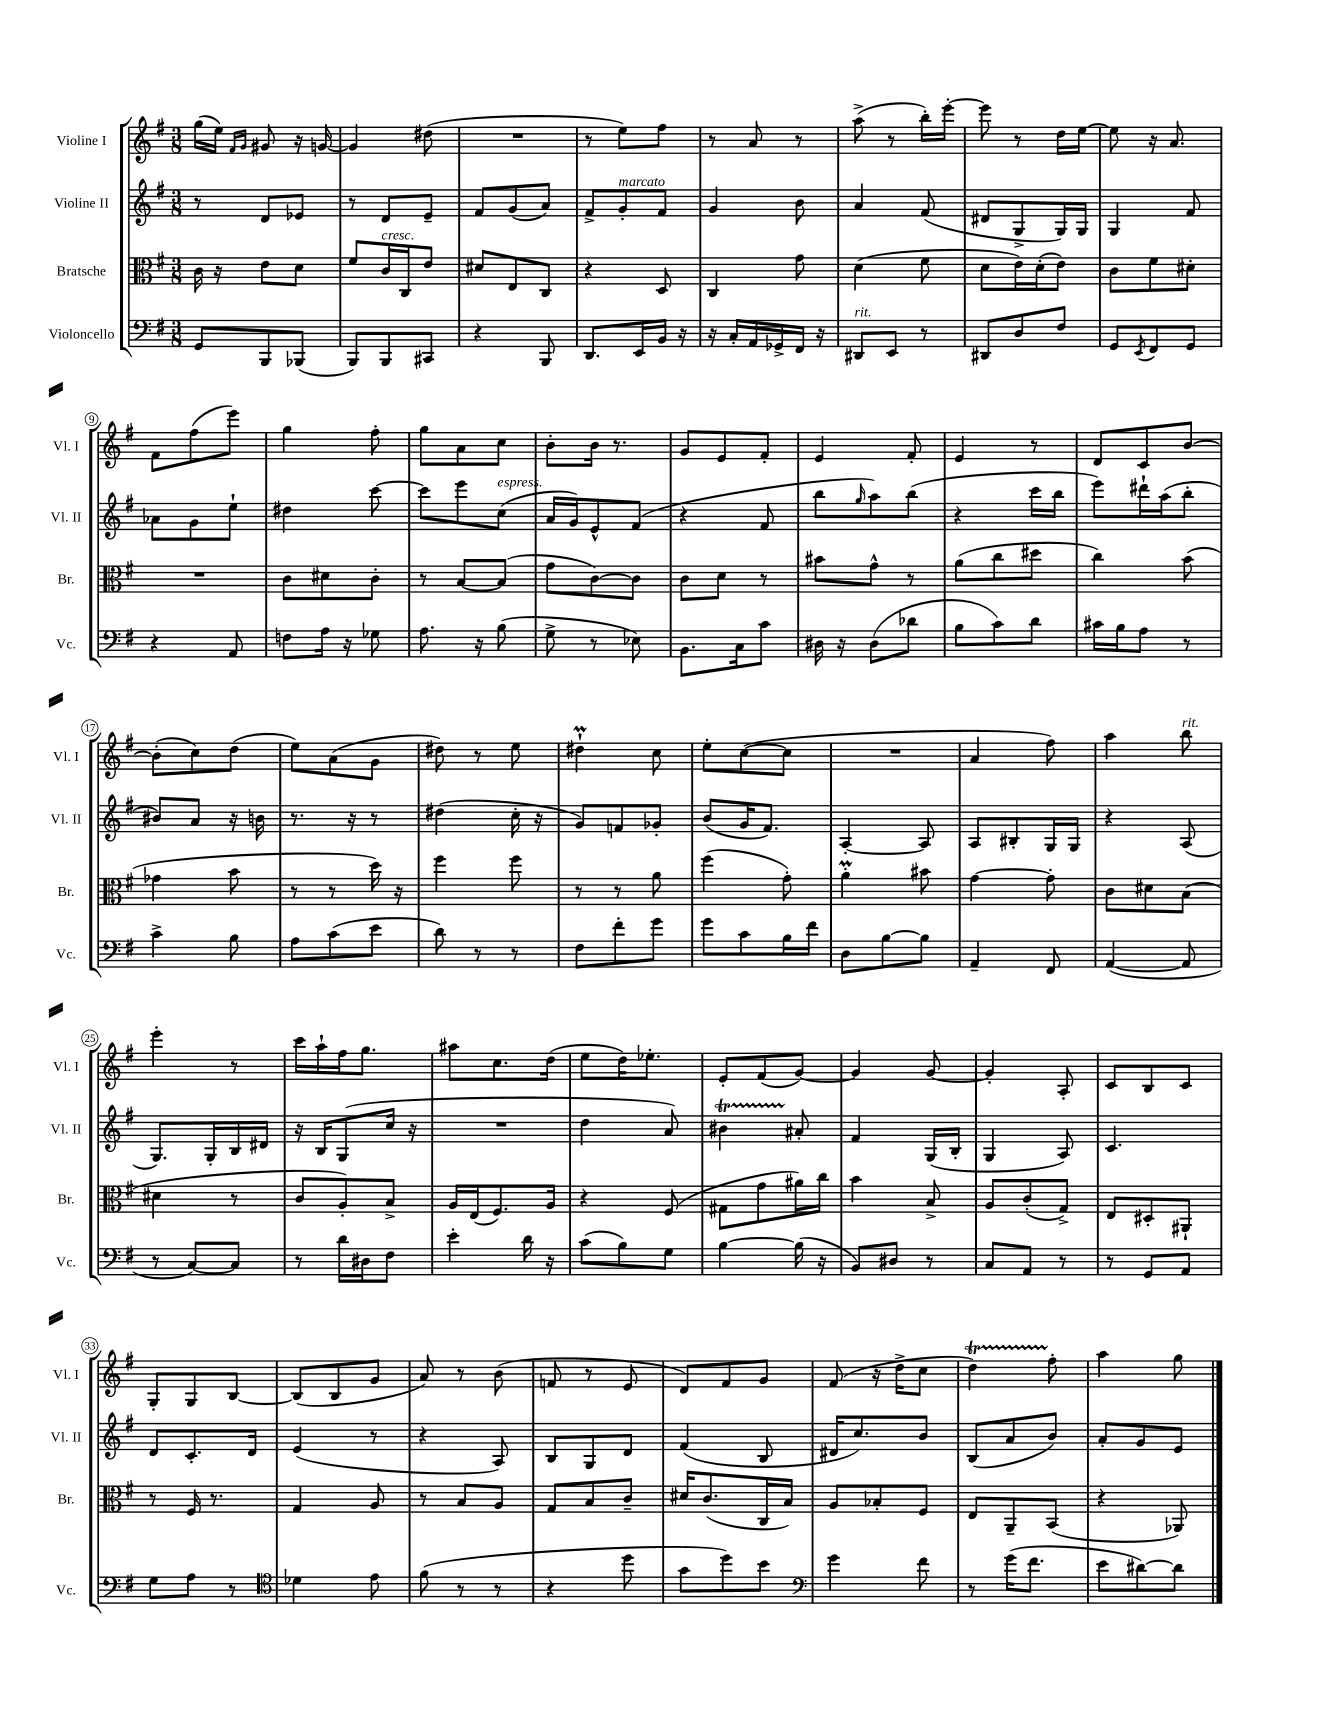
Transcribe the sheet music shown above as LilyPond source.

<<
\new StaffGroup <<
\new Staff = "s0" \with { instrumentName = "Violine I" shortInstrumentName = "Vl. I" } {
    \clef treble \key g \major \numericTimeSignature \time 3/8
    g''16( e''16) \grace { fis'16 g'16 } gis'8 r16 g'16~ |
    g'4 dis''8( |
    R4. |
    r8 e''8) fis''8 |
    r8 a'8 r8 |
    a''8->( r8 b''16-.) e'''16~-. |
    e'''8 r8 d''16 e''16~ |
    e''8 r16 a'8. |
    fis'8 fis''8( e'''8) |
    g''4 fis''8-. |
    g''8 a'8 c''8 |
    b'8-. b'16 r8. |
    g'8 e'8 fis'8-. |
    e'4 fis'8-. |
    e'4 r8 |
    d'8 c'8 b'8~ |
    b'8-.( c''8) d''8( |
    e''8) a'8( g'8 |
    dis''8) r8 e''8 |
    dis''4-!\prall c''8 |
    e''8-. c''8~( c''8 |
    R4. |
    a'4 fis''8) |
    a''4 b''8^\markup { \italic "rit." } |
    e'''4-. r8 |
    c'''16 a''16-! fis''16 g''8. |
    ais''8 c''8. d''16( |
    e''8 d''16) ees''8.-. |
    e'8-. fis'8( g'8~) |
    g'4 g'8~ |
    g'4-. a8-. |
    c'8 b8 c'8 |
    g8-. g8 b8~ |
    b8( b8 g'8 |
    a'8) r8 b'8( |
    f'8 r8 e'8 |
    d'8) fis'8 g'8 |
    fis'8( r16 d''16-> c''8 |
    d''4\startTrillSpan) fis''8-.\stopTrillSpan |
    a''4 g''8 \bar "|." |
}
\new Staff = "s1" \with { instrumentName = "Violine II" shortInstrumentName = "Vl. II" } {
    \clef treble \key g \major \numericTimeSignature \time 3/8
    r8 d'8 ees'8 |
    r8 d'8 e'8-- |
    fis'8 g'8( a'8) |
    fis'8-> g'8-.^\markup { \italic "marcato" } fis'8 |
    g'4 b'8 |
    a'4 fis'8( |
    dis'8 g8-> g16) g16 |
    g4 fis'8 |
    aes'8 g'8 e''8-! |
    dis''4 c'''8~ |
    c'''8 e'''8 c''8^\markup { \italic "espress." }( |
    a'16 g'16) e'8-^ fis'8( |
    r4 fis'8 |
    b''8 \grace { g''16 } a''8) b''8( |
    r4 c'''16 b''16 |
    e'''8) dis'''16-! a''16( b''8-. |
    bis'8) a'8 r16 b'16 |
    r8. r16 r8 |
    dis''4( c''16-. r16 |
    g'8) f'8 ges'8-. |
    b'8( g'16 fis'8.) |
    a4~-. a8 |
    a8 bis8-. g16 g16 |
    r4 a8( |
    g8.) g16-. b16 dis'16 |
    r16 b16 g8( c''16 r16 |
    R4. |
    d''4 a'8) |
    bis'4\startTrillSpan ais'8-.\stopTrillSpan |
    fis'4 g16( b16-. |
    g4 a8) |
    c'4. |
    d'8 c'8.-. d'16 |
    e'4( r8 |
    r4 a8) |
    b8 g8 d'8 |
    fis'4( b8 |
    dis'16 c''8.) b'8 |
    b8( a'8 b'8) |
    a'8-. g'8 e'8 \bar "|." |
}
\new Staff = "s2" \with { instrumentName = "Bratsche" shortInstrumentName = "Br." } {
    \clef alto \key g \major \numericTimeSignature \time 3/8
    c'16 r16 e'8 d'8 |
    fis'8 c'16^\markup { \italic "cresc." } c16 e'8 |
    dis'8 e8 c8 |
    r4 d8 |
    c4 g'8 |
    d'4( fis'8 |
    d'8 e'16) d'16-.( e'8) |
    c'8 fis'8 dis'8-. |
    R4. |
    c'8 dis'8 c'8-. |
    r8 b8~ b8( |
    g'8 c'8~) c'8 |
    c'8 d'8 r8 |
    bis'8 g'8-^ r8 |
    a'8( c''8 dis''8 |
    c''4) b'8( |
    ges'4 b'8 |
    r8 r8 d''16) r16 |
    fis''4 fis''8 |
    r8 r8 a'8 |
    fis''4( g'8-.) |
    a'4-.\prall bis'8 |
    g'4~ g'8-. |
    c'8 dis'8 b8( |
    dis'4 r8 |
    c'8 a8-.) b8-> |
    a16 e16( fis8.) a16 |
    r4 fis8( |
    gis8 g'8 ais'16) c''16 |
    b'4 b8-> |
    a8 c'8-.( g8->) |
    e8 dis8-. ais,8-! |
    r8 fis16 r8. |
    g4 a8 |
    r8 b8 a8 |
    g8 b8 c'8-- |
    dis'16 c'8.( c16 b16) |
    a8 bes8-. fis8 |
    e8 a,8-- b,8( |
    r4 aes,8) \bar "|." |
}
\new Staff = "s3" \with { instrumentName = "Violoncello" shortInstrumentName = "Vc." } {
    \clef bass \key g \major \numericTimeSignature \time 3/8
    g,8 b,,8 bes,,8( |
    b,,8) b,,8 cis,8 |
    r4 b,,8 |
    d,8. e,16 b,16 r16 |
    r16 c16-. a,16 ges,16-> fis,16 r16 |
    dis,8^\markup { \italic "rit." } e,8 r8 |
    dis,8 d8 fis8 |
    g,8 \acciaccatura { e,8 } fis,8 g,8 |
    r4 a,8 |
    f8 a16 r16 ges8 |
    a8. r16 b8( |
    g8-> r8 ees8) |
    b,8. c16 c'8 |
    dis16 r16 dis8( des'8 |
    b8 c'8) d'8 |
    cis'16 b16 a8 r8 |
    c'4-> b8 |
    a8 c'8( e'8 |
    d'8) r8 r8 |
    fis8 fis'8-. g'8 |
    g'8 c'8 b16 fis'16 |
    d8 b8~ b8 |
    a,4-- fis,8 |
    a,4~( a,8 |
    r8 c8~) c8 |
    r8 d'16 dis16 fis8 |
    e'4-. d'16 r16 |
    c'8( b8) g8 |
    b4~ b16( r16 |
    b,8) dis8 r8 |
    c8 a,8 r8 |
    r8 g,8 a,8 |
    g8 a8 r8 |
    \clef tenor des'4 e'8 |
    fis'8( r8 r8 |
    r4 d''8 |
    g'8 d''8) b'8 |
    \clef bass g'4 fis'8 |
    r8 g'16( fis'8. |
    e'8 dis'8~) dis'8 \bar "|." |
}
>>
>>
\layout { \context { \Score \override BarNumber.stencil = #(make-stencil-circler 0.1 0.3 ly:text-interface::print) } }
